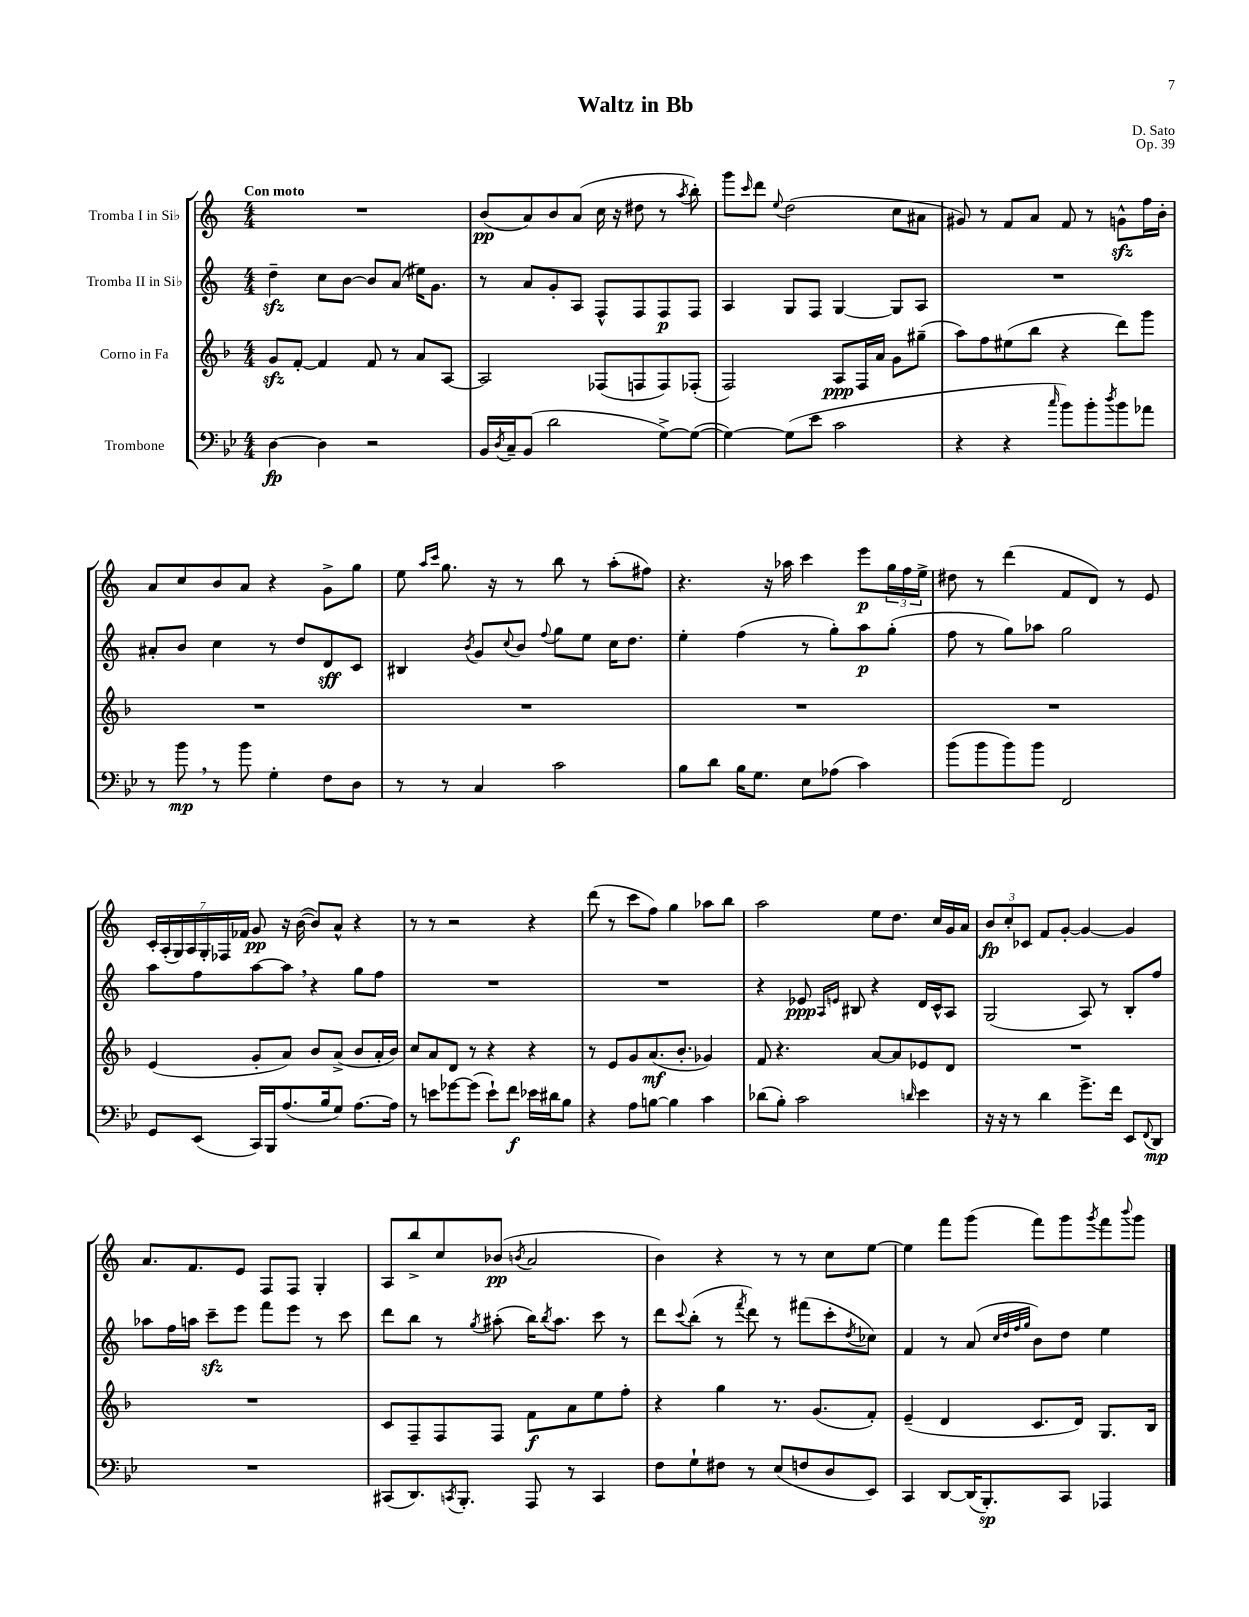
\header { title = "Waltz in Bb" composer = "D. Sato" opus = "Op. 39" }
<<
\new StaffGroup <<
\new Staff = "s0" \with { instrumentName = "Tromba I in Sib" } {
    \clef treble \key c \major \numericTimeSignature \time 4/4 \tempo "Con moto"
    R1 |
    b'8\pp( a'8) b'8 a'8( c''16 r16 dis''8 r8 \acciaccatura { a''8 } b''8-.) |
    g'''8 \grace { c'''16 } d'''8 \appoggiatura { e''8 } d''2( c''8 ais'8 |
    gis'8) r8 f'8 a'8 f'8 r8 g'8-^\sfz f''16 b'16-. |
    a'8 c''8 b'8 a'8 r4 g'8-> g''8 |
    e''8 \grace { a''16 c'''16 } g''8. r16 r8 b''8 r8 a''8-.( fis''8) |
    r4. r16 aes''16 c'''4 e'''8\p \tuplet 3/2 { g''16 f''16 e''16-> } |
    dis''8 r8 d'''4( f'8 d'8) r8 e'8 |
    \tuplet 7/4 { c'16-. a16-.( g16) a16 g16-. fes16 fes'16 } g'8\pp r16 b'16~( b'8) a'8-^ r4 |
    r8 r8 r2 r4 |
    d'''8( r8 c'''8 f''8) g''4 aes''8 b''8 |
    a''2 e''8 d''8. c''16 g'16 a'16 |
    \tuplet 3/2 { b'8\fp c''8-. ces'8 } f'8 g'8~-. g'4~ g'4 |
    a'8. f'8. e'8 f8 f8 g4-. |
    a8 b''8-> c''8 bes'8\pp( \acciaccatura { b'8 } a'2 |
    b'4) r4 r8 r8 c''8 e''8~ |
    e''4 f'''8 g'''8( f'''8) g'''8 \acciaccatura { g'''8 } f'''8 \appoggiatura { b'''8 } g'''8 \bar "|." |
}
\new Staff = "s1" \with { instrumentName = "Tromba II in Sib" } {
    \clef treble \key c \major \numericTimeSignature \time 4/4
    d''4--\sfz c''8 b'8~ b'8 a'8( eis''16) g'8. |
    r8 a'8 g'8-. a8 f8-^ f8 f8\p f8 |
    a4 g8 f8 g4~ g8 a8 |
    R1 |
    ais'8-. b'8 c''4 r8 d''8 d'8\sff c'8 |
    bis4 \acciaccatura { b'8 } g'8 \appoggiatura { c''8 } b'8 \appoggiatura { f''8 } g''8 e''8 c''16 d''8. |
    e''4-. f''4( r8 g''8-.) a''8\p g''8-.( |
    f''8 r8 g''8) aes''8 g''2 |
    a''8 f''8 a''8~ a''8 \breathe r4 g''8 f''8 |
    R1 |
    R1 |
    r4 ees'8\ppp \grace { a16 e'16 } bis8 r4 d'16 c'16-^ a8 |
    g2( a8) r8 b8-. f''8 |
    aes''8 f''16 a''16 c'''8--\sfz e'''8 f'''8 e'''8 r8 c'''8 |
    d'''8 b''8 r8 \acciaccatura { g''8 } ais''8-.( b''16) \acciaccatura { b''8 } ais''8. c'''8 r8 |
    d'''8 \appoggiatura { c'''8 } b''8-.( r8 \acciaccatura { f'''8 } d'''8) r8 fis'''8( c'''8-. \acciaccatura { d''8 } ces''8) |
    f'4 r8 a'8( \grace { c''32 d''32 f''32 g''32 } b'8) d''8 e''4 \bar "|." |
}
\new Staff = "s2" \with { instrumentName = "Corno in Fa" } {
    \clef treble \key f \major \numericTimeSignature \time 4/4
    g'8\sfz f'8~-. f'4 f'8 r8 a'8 a8~ |
    a2 fes8( f8 f8) fes8-.( |
    f2) a8\ppp f16 a'16 g'8 gis''8--( |
    a''8) f''8 eis''8( bes''8 r4 d'''8) g'''8 |
    R1 |
    R1 |
    R1 |
    R1 |
    e'4( g'8-. a'8) bes'8 a'8->( bes'8 a'16-. bes'16) |
    c''8 a'8 d'8 r8 r4 r4 |
    r8 e'8 g'8 a'8.\mf( bes'8.-. ges'4) |
    f'8 r4. a'8~ a'8 ees'8 d'8 |
    R1 |
    R1 |
    c'8 f8-- f8 f8 f'8\f a'8 e''8 f''8-. |
    r4 g''4 r8. g'8.( f'8-.) |
    e'4--( d'4 c'8. d'16) g8. bes16 \bar "|." |
}
\new Staff = "s3" \with { instrumentName = "Trombone" } {
    \clef bass \key bes \major \numericTimeSignature \time 4/4
    d4~\fp d4 r2 |
    bes,16 \acciaccatura { d8 } c16-- bes,8( d'2 g8~->) g8~( |
    g4~) g8( ees'8 c'2 |
    r4 r4 \grace { c''16 } bes'8) bes'8-. \acciaccatura { d''8 } bes'8 aes'8 |
    r8 bes'8\mp \breathe r8 bes'8 g4-. f8 d8 |
    r8 r8 c4 c'2 |
    bes8 d'8 bes16 g8. ees8 aes8( c'4) |
    bes'8( bes'8 bes'8) bes'8 f,2 |
    g,8 ees,8( c,16) bes,,16 a8.( bes16 g8) a8.~ a16 |
    r8 e'8 ges'8~ ges'8( e'8-!) f'8\f ees'16 dis'16 bes8 |
    r4 a8 b8~ b4 c'4 |
    des'8( bes8-.) c'2 \grace { d'16 } ees'4 |
    r16 r16 r8 d'4 g'8.-> f'16 ees,8 \appoggiatura { f,8 } d,8\mp |
    R1 |
    cis,8( d,8.) \acciaccatura { c,8 } bes,,8.-. a,,8 r8 c,4 |
    f8 g8-! fis8 r8 ees8( f8 d8 ees,8) |
    c,4 d,8~ d,16( bes,,8.-.\sp) c,8 aes,,4 \bar "|." |
}
>>
>>
\layout { \context { \Score \remove "Bar_number_engraver" } }
